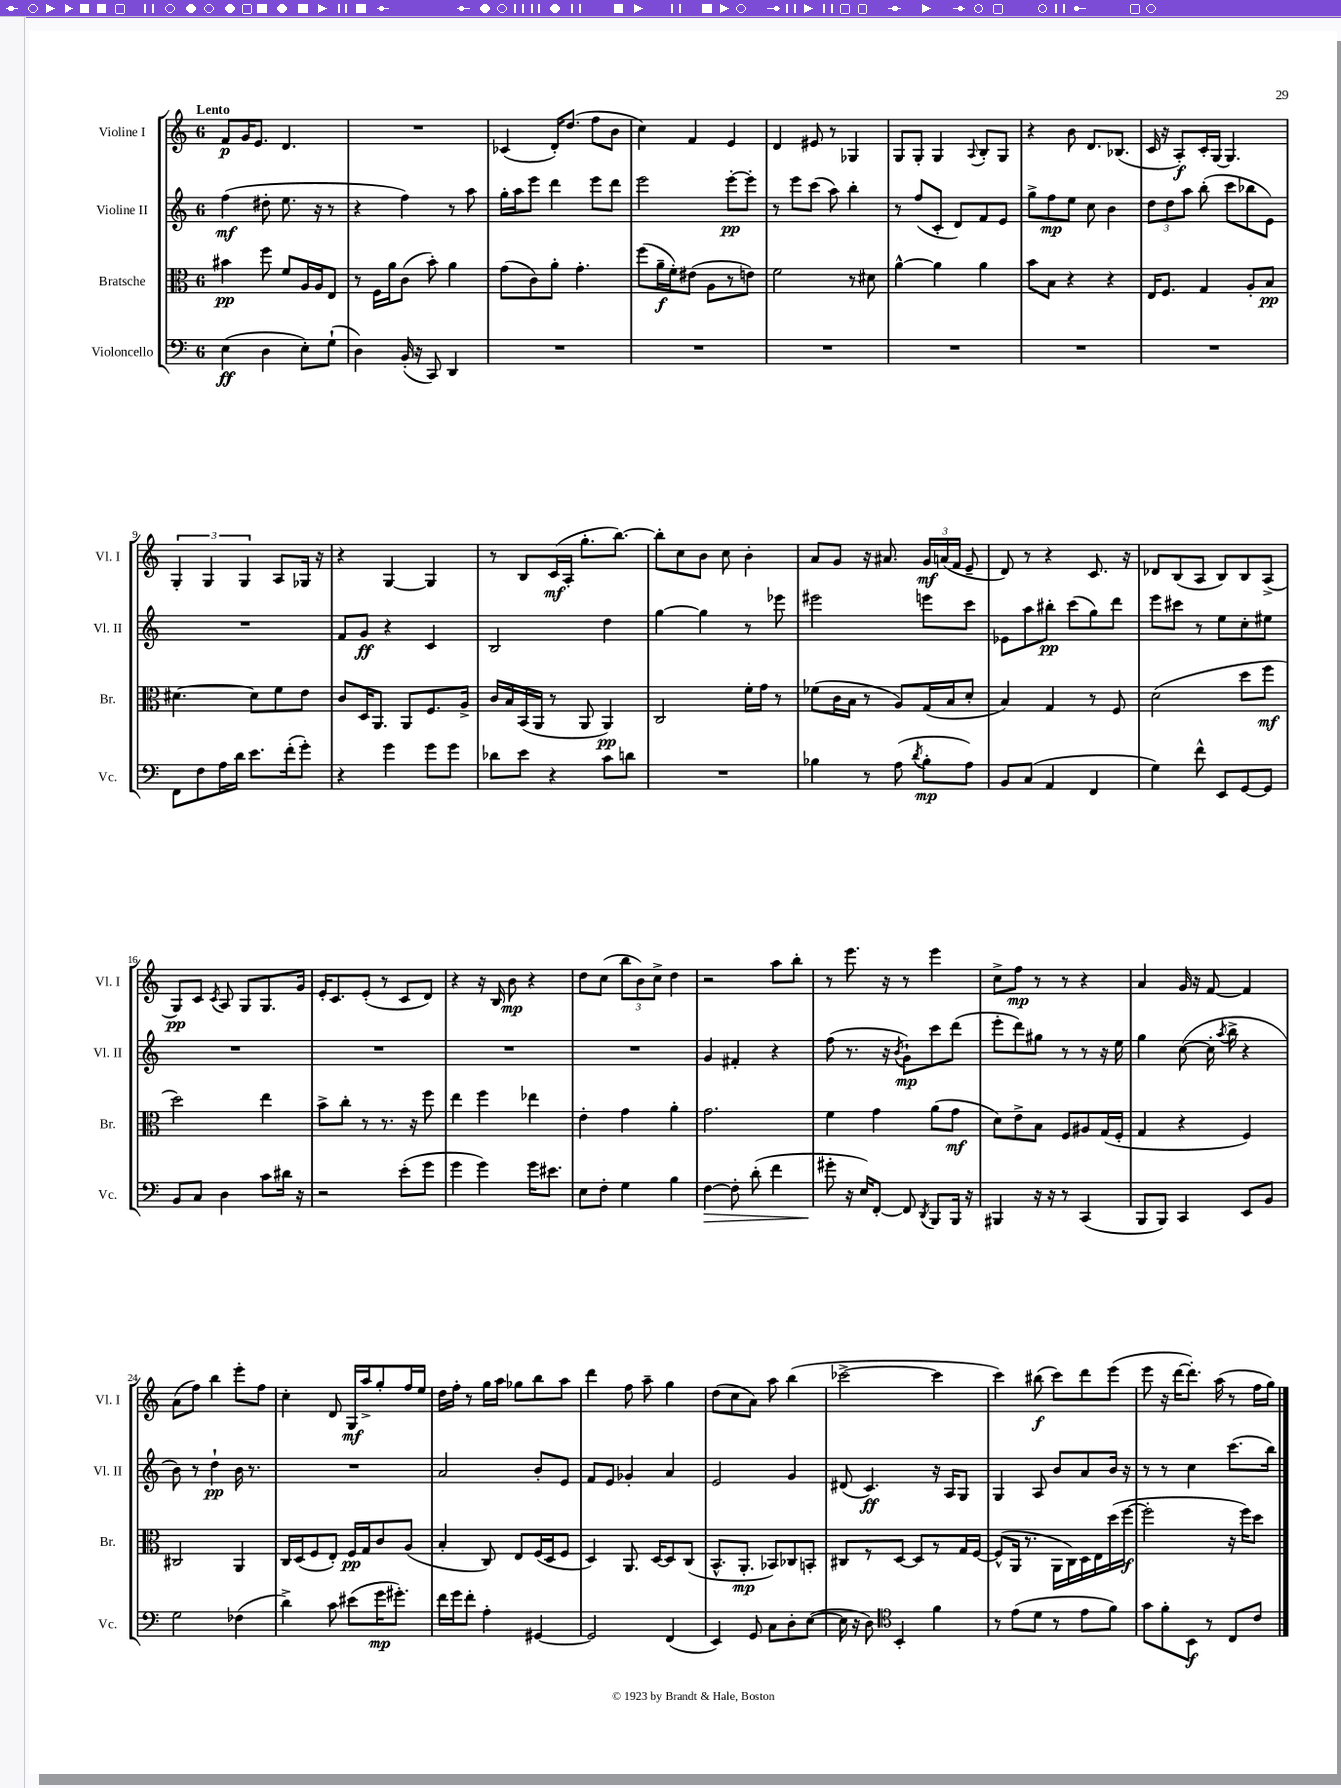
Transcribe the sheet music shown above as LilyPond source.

<<
\new StaffGroup <<
\new Staff = "s0" \with { instrumentName = "Violine I" shortInstrumentName = "Vl. I" } {
    \clef treble \key c \major \once \override Staff.TimeSignature.style = #'single-digit \time 6/8 \tempo "Lento"
    \autoBeamOff f'8[\p g'16 e'8.] d'4. |
    R2. |
    ces'4( d'16[-.) d''8.]( f''8[ b'8] |
    c''4) f'4 e'4 |
    d'4 eis'8 r8 ges4 |
    g8[ g8]-. g4 \appoggiatura { a8 } b8[-. g8] |
    r4 b'8 d'8.[ bes8.]( |
    c'16 r16 a8[-.\f) c'16-. g16]~ g4. |
    \tuplet 3/2 { g4-. g4 g4 } a8[ ges16] r16 |
    r4 g4~ g4 |
    r8 b8[ c'16\mf( a16]-. g''8.[-. b''8.]~) |
    b''8[-. c''8 b'8] c''8 b'4-. |
    a'8[ g'8] r16 ais'8. \tuplet 3/2 { g'16[\mf a'16( f'16] } e'8-- |
    d'8) r8 r4 c'8. r16 |
    des'8[ b8( a8] b8[) b8 a8]->( |
    g8[\pp) c'8] \acciaccatura { c'8 } a8 g8[ g8. g'16] |
    e'16[-. c'8. e'8]-.( r8 c'8[ d'8]) |
    r4 r16 b16 b'8\mp r4 |
    d''8[ c''8]( \tuplet 3/2 { b''8[ b'8) c''8]-> } d''4 |
    r2 a''8[ b''8]-. |
    r8 e'''8. r16 r8 e'''4 |
    c''8[-> f''8]\mp r8 r8 r4 |
    a'4 g'16 r16 f'8~ f'4 |
    a'8[( f''8]) b''4 e'''8[-. f''8] |
    c''4-. d'8 g16[\mf a''16-> g''8-. f''16 e''16] |
    d''16[ f''16]-. r8 g''16[ a''16] ges''8[ b''8 a''8] |
    d'''4 f''8 a''8-- g''4 |
    d''8[( c''8 a'8]) a''8 b''4( |
    ces'''2~-> ces'''4 |
    c'''4) bis''8\f( c'''8[) d'''8 e'''8]( |
    e'''8 r16 d'''16[~ d'''8.]-.) a''16( r8 f''16[ g''16]) \bar "|." |
}
\new Staff = "s1" \with { instrumentName = "Violine II" shortInstrumentName = "Vl. II" } {
    \clef treble \key c \major \once \override Staff.TimeSignature.style = #'single-digit \time 6/8
    \autoBeamOff f''4\mf( dis''8-. e''8. r16 r8 |
    r4 f''4) r8 a''8 |
    g''16[-. a''16 e'''8] d'''4 e'''8[ d'''8] |
    e'''2 e'''8[~-.\pp e'''8]-. |
    r8 e'''8[ c'''8]( a''8) b''4-. |
    r8 f''8[( c'8]-. d'8[) f'8 e'8] |
    g''8[-> f''8\mp e''8] c''8 b'4 |
    \tuplet 3/2 { d''8[ d''8 a''8] } b''8-.( c'''8[ bes''8 e'8]) |
    R2. |
    f'8[ g'8]\ff r4 c'4 |
    b2 d''4 |
    g''4~ g''4 r8 ees'''8 |
    eis'''2 e'''8[ c'''8] |
    ees'8[ a''8 bis''8]-.\pp c'''8[( g''8) d'''8] |
    e'''8[ cis'''8] r8 e''8[ c''8-. eis''8] |
    R2. |
    R2. |
    R2. |
    R2. |
    g'4 fis'4-. r4 |
    f''8( r8. r16 \acciaccatura { b'8 } g'8[-!\mp) c'''8 d'''8]( |
    e'''8[-. d'''8) gis''8] r8 r8 r16 e''16 |
    g''4 c''8~( c''16-. \acciaccatura { a''8 } b''16-> r4 |
    b'8) r8 d''4-!\pp b'16 r8. |
    R2. |
    a'2 b'8[-. e'8] |
    f'8[ e'8] ges'4-. a'4 |
    e'2 g'4 |
    dis'8( c'4.\ff) r16 a16[ g8] |
    g4 a8 b'8[ a'8 b'16] r16 |
    r8 r8 c''4 c'''8.[( b''16]) \bar "|." |
}
\new Staff = "s2" \with { instrumentName = "Bratsche" shortInstrumentName = "Br." } {
    \clef alto \key c \major \once \override Staff.TimeSignature.style = #'single-digit \time 6/8
    \autoBeamOff bis'4\pp f''8 f'8[ a16 a16 e8] |
    r8 f16[ a'16 c'8]( b'8-.) a'4 |
    g'8[( c'8) a'8]-. g'4.-. |
    f''8[( a'16--\f f'16-.) eis'8]( a8[ r8 e'8]) |
    f'2 r8 dis'8 |
    a'4~-^ a'4 a'4 |
    b'8[ b8] r4 r4 |
    e16[ f8.] g4 a8[-. b8]\pp |
    dis'4.~ dis'8[ f'8 e'8] |
    c'8[ d16 a,8.] a,8[ f8. a16]-> |
    c'16[ b16 b,16( a,16] r8 a,8 a,4\pp) |
    c2 f'16[-. g'16] r8 |
    fes'8[( c'16 b16] r8 a8[) g16( b16 d'8]-. |
    b4) g4 r8 f8 |
    d'2( d''8[ f''8]\mf |
    d''2) e''4 |
    b'8[-> c''8]-. r8 r8. r16 f''8 |
    e''4 f''4 ees''4 |
    e'4-. g'4 a'4-. |
    g'2. |
    f'4 g'4 a'8[( g'8]\mf |
    d'8[) e'8-> b8] f8[ ais8 g16( f16]-. |
    g4 r4 f4) |
    cis2 a,4 |
    c16[ d16( f8 e8]-.) f16[\pp g16 c'8 a8]( |
    b4-. c8) e8[ f16( d16 f8] |
    d4) a,8. d16[~ d8 c8]( |
    b,8.[-^ a,8.]-.\mp bes,8[) ces8 b,8]-. |
    cis8[ r8 d8]~ d8[ r8 g16 f16]~ |
    f8[-^( a,16] r8. a,16[ c16) d16 e16 d''16( f''16]~\f |
    f''2-. r16 f''16[) d''8] \bar "|." |
}
\new Staff = "s3" \with { instrumentName = "Violoncello" shortInstrumentName = "Vc." } {
    \clef bass \key c \major \once \override Staff.TimeSignature.style = #'single-digit \time 6/8
    \autoBeamOff e4\ff( d4 e8[-.) g8]-!( |
    d4) b,16-.( r16 c,8) d,4 |
    R2. |
    R2. |
    R2. |
    R2. |
    R2. |
    R2. |
    f,8[ f8 a16 d'16] e'8.[ f'16-.( g'8]-.) |
    r4 g'4 g'8[ g'8] |
    des'8[ e'8] r4 c'8[ d'8] |
    R2. |
    bes4 r8 a8( \acciaccatura { d'8 } bes8[-.\mp a8]) |
    b,8[ c8]( a,4 f,4 |
    g4) f'8-^ e,8[ g,8~ g,8] |
    b,8[ c8] d4 c'8[ dis'16] r16 |
    r2 e'8[-.( g'8] |
    g'4 g'4) g'16[ eis'8.] |
    e8[ f8]-. g4 b4 |
    f4~\> f8-. d'8-.( f'4 |
    gis'8-.\! r16 e16[) f,8]~-. f,8 \acciaccatura { d,8 } b,,8[ b,,16] r16 |
    bis,,4 r16 r16 r8 c,4( |
    b,,8[ b,,8]) c,4 e,8[ b,8] |
    g2 fes4( |
    d'4->) c'8 eis'8[( g'16\mp gis'8.]-.) |
    f'16[ g'16 f'8]-. a4-. gis,4~ |
    gis,2 f,4( |
    e,4) g,8 c8[ d8-. e8]~( |
    e16 r16 d8) \clef tenor b,4-. f'4 |
    r8 e'8[( d'8] r8 e'8[ f'8]) |
    g'8[ f'8-. b,8]\f r8 c8[ c'8] \bar "|." |
}
>>
>>
